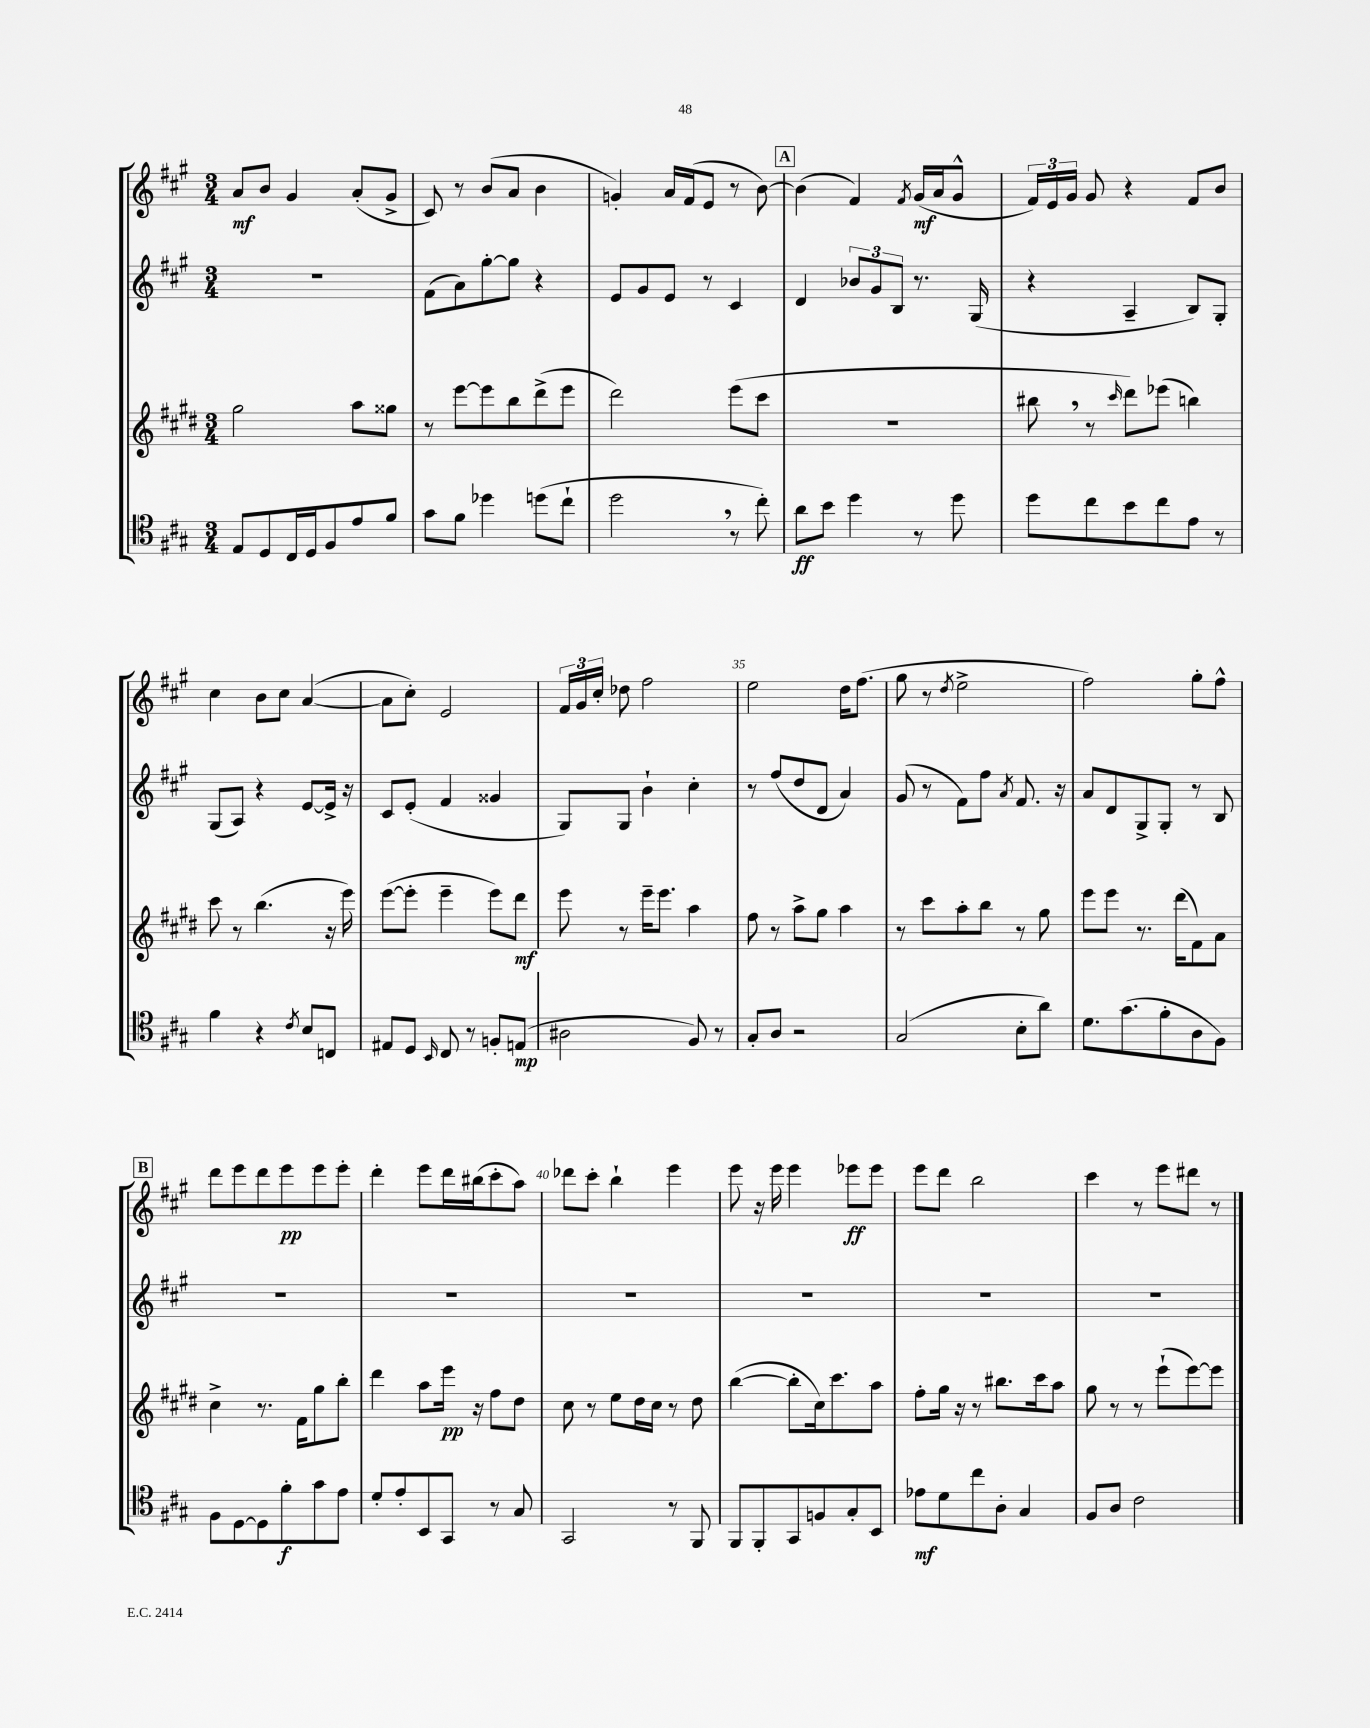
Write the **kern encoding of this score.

**kern	**dynam	**kern	**dynam	**kern	**kern	**dynam
*part4	*part4	*part3	*part3	*part2	*part1	*part1
*staff4	*staff4	*staff3	*staff3	*staff2	*staff1	*staff1
*clefC4	*	*clefG2	*	*clefG2	*clefG2	*
*k[f#c#g#]	*	*k[f#c#g#d#]	*	*k[f#c#g#]	*k[f#c#g#]	*
*M3/4	*	*M3/4	*	*M3/4	*M3/4	*
=27	=27	=27	=27	=27	=27	=27
8E/L	.	2gg#\	.	2.r	8a/L	mf
8D/	.	.	.	.	8b/J	.
16C#/L	.	.	.	.	4g#/	.
16D/J	.	.	.	.	.	.
8F#/	.	.	.	.	.	.
8e/	.	8aa\L	.	.	(8a'/L	.
8f#/J	.	8gg##X\J	.	.	8g#^/J	.
=28	=28	=28	=28	=28	=28	=28
8g#\L	.	8r	.	(8f#\L	8c#/)	.
8f#\J	.	[8eee\L	.	8a\)	8r	.
4dd-X\	.	8eee\]	.	[8gg#'\	(8b/L	.
.	.	8bb\	.	8gg#\J]	8a/J	.
(8ddn\L	.	(8ddd#^\	.	4r	4b\	.
8cc#`\J	.	8eee\J	.	.	.	.
=29	=29	=29	=29	=29	=29	=29
2dd,\	.	2ddd#\)	.	8e/L	4gn'/)	.
.	.	.	.	8g#/	.	.
.	.	.	.	8e/J	16a/LL	.
.	.	.	.	.	(16f#/J	.
.	.	.	.	8r	8e/J	.
8r	.	(8eee\L	.	4c#/	8r	.
8cc#'\)	.	8ccc#\J	.	.	[8b\)	.
!!LO:REH:place=s1:t=A
=30	=30	=30	=30	=30	=30	=30
8a\L	ff	2.r	.	4d/	(4b\]	.
8b\J	.	.	.	.	.	.
4dd\	.	.	.	12b-X/L	4f#/)	.
.	.	.	.	12g#/	.	.
.	.	.	.	12B/J	.	.
.	.	.	.	.	8qf#/	.
8r	.	.	.	8.r	(16g#/LL	mf
.	.	.	.	.	16a/J	.
8dd\	.	.	.	.	8g#^^/J	.
.	.	.	.	(16G#/	.	.
=31	=31	=31	=31	=31	=31	=31
8dd\L	.	8bb#X,\	.	4r	24f#/LL)	.
.	.	.	.	.	24e/	.
.	.	.	.	.	24g#/JJ	.
8cc#\	.	8r	.	.	8g#/	.
.	.	16qqccc#/	.	.	.	.
8b\	.	8ddd#\L)	.	4A~/	4r	.
8cc#\	.	(8eee-X\J	.	.	.	.
8e\J	.	4bbn\)	.	8B/L)	8f#/L	.
8r	.	.	.	8G#'/J	8b/J	.
!!LO:LB:g=z
=32	=32	=32	=32	=32	=32	=32
4f#\	.	8ccc#\	.	(8G#/L	4cc#\	.
.	.	8r	.	8A/J)	.	.
4r	.	(4.bb\	.	4r	8b\L	.
.	.	.	.	.	8cc#\J	.
8qc#/	.	.	.	.	.	.
8B/L	.	.	.	[8e/L	([4a/	.
8Cn/J	.	16r	.	16e^/Jk]	.	.
.	.	16eee\)	.	16r	.	.
=33	=33	=33	=33	=33	=33	=33
8E#X/L	.	([8eee\L	.	8c#/L	8a\L]	.
8D/J	.	8eee'\J]	.	(8e'/J	8cc#'\J)	.
16qqBB/	.	.	.	.	.	.
8C#/	.	4eee~\	.	4f#/	2e/	.
8r	.	.	.	.	.	.
8Fn'/L	.	8eee\L)	.	4g##X/	.	.
(8En/J	mp	8ddd#\J	mf	.	.	.
=34	=34	=34	=34	=34	=34	=34
2A#X\	.	8eee\	.	8G#/L)	24f#/LL	.
.	.	.	.	.	24g#/	.
.	.	.	.	.	24cc#'/JJ	.
.	.	8r	.	8G#/J	8dd-X\	.
.	.	16eee~\KL	.	4b`\	2ff#\	.
.	.	8.eee\J	.	.	.	.
8F#/)	.	4aa\	.	4cc#'\	.	.
8r	.	.	.	.	.	.
=35	=35	=35	=35	=35	=35	=35
8G#'/L	.	8ff#\	.	8r	2ee\	.
8A/J	.	8r	.	(8ff#/L	.	.
2r	.	8aa^\L	.	8dd/	.	.
.	.	8gg#\J	.	8d/J	.	.
.	.	4aa\	.	4a/)	16dd\KL	.
.	.	.	.	.	(8.ff#\J	.
=36	=36	=36	=36	=36	=36	=36
(2G#/	.	8r	.	(8g#/	8gg#\	.
.	.	8ccc#\L	.	8r	8r	.
.	.	.	.	.	8qdd/	.
.	.	8aa'\	.	8f#\L)	2ee^\	.
.	.	8bb\J	.	8ff#\J	.	.
.	.	.	.	8qa/	.	.
8B'\L	.	8r	.	8.f#/	.	.
8a\J)	.	8gg#\	.	.	.	.
.	.	.	.	16r	.	.
=37	=37	=37	=37	=37	=37	=37
8.d\L	.	8eee\L	.	8a/L	2ff#\)	.
.	.	8eee\J	.	8d/	.	.
(8.g#\	.	.	.	.	.	.
.	.	8.r	.	8G#^/	.	.
8f#'\	.	.	.	8G#'/J	.	.
.	.	(16ddd#\KL	.	.	.	.
8A\	.	8f#\)	.	8r	8gg#'\L	.
8F#\J)	.	8a\J	.	8B/	8ff#^^\J	.
!!LO:LB:g=z
!!LO:REH:place=s1:t=B
=38	=38	=38	=38	=38	=38	=38
8F#\L	.	4cc#^\	.	2.r	8ddd\L	.
[8D\	.	.	.	.	8eee\	.
8D\]	.	8.r	.	.	8ddd\	.
8f#'\	f	.	.	.	8eee\	pp
.	.	16f#\KL	.	.	.	.
8g#\	.	8gg#\	.	.	8eee\	.
8e\J	.	8bb'\J	.	.	8eee'\J	.
=39	=39	=39	=39	=39	=39	=39
8d'/L	.	4ddd#\	.	2.r	4ddd'\	.
8e'/	.	.	.	.	.	.
8BB/	.	8aa\L	.	.	8eee\L	.
8GG#/J	.	16eee\Jk	pp	.	16ddd\L	.
.	.	16r	.	.	(16bb#X\J	.
8r	.	8ff#\L	.	.	8ccc#'\	.
8G#/	.	8dd#\J	.	.	8aa\J)	.
=40	=40	=40	=40	=40	=40	=40
2GG#/	.	8cc#\	.	2.r	8ddd-X\L	.
.	.	8r	.	.	8ccc#'\J	.
.	.	8ee\L	.	.	4bb`\	.
.	.	16dd#\L	.	.	.	.
.	.	16cc#\JJ	.	.	.	.
8r	.	8r	.	.	4eee\	.
8FF#/	.	8dd#\	.	.	.	.
=41	=41	=41	=41	=41	=41	=41
8FF#/L	.	([4bb\	.	2.r	8eee\	.
8FF#'/	.	.	.	.	16r	.
.	.	.	.	.	16eee\	.
8GG#/	.	8bb'\L]	.	.	4eee\	.
8Fn/	.	16cc#\k)	.	.	.	.
.	.	8.ccc#\	.	.	.	.
8G#'/	.	.	.	.	8eee-X\L	ff
8BB/J	.	8aa\J	.	.	8eee-\J	.
=42	=42	=42	=42	=42	=42	=42
8e-X\L	mf	8ff#'\L	.	2.r	8eee\L	.
8d\	.	16gg#\Jk	.	.	8ddd\J	.
.	.	16r	.	.	.	.
8cc#\	.	8r	.	.	2bb\	.
8A'\J	.	8.bb#X\L	.	.	.	.
4G#/	.	.	.	.	.	.
.	.	16ccc#\k	.	.	.	.
.	.	8aa\J	.	.	.	.
=43	=43	=43	=43	=43	=43	=43
8F#/L	.	8gg#\	.	2.r	4ccc#\	.
8A/J	.	8r	.	.	.	.
2c#\	.	8r	.	.	8r	.
.	.	(8eee`\L	.	.	8eee\L	.
.	.	[8eee\)	.	.	8ddd#X\J	.
.	.	8eee\J]	.	.	8r	.
==	==	==	==	==	==	==
*-	*-	*-	*-	*-	*-	*-
